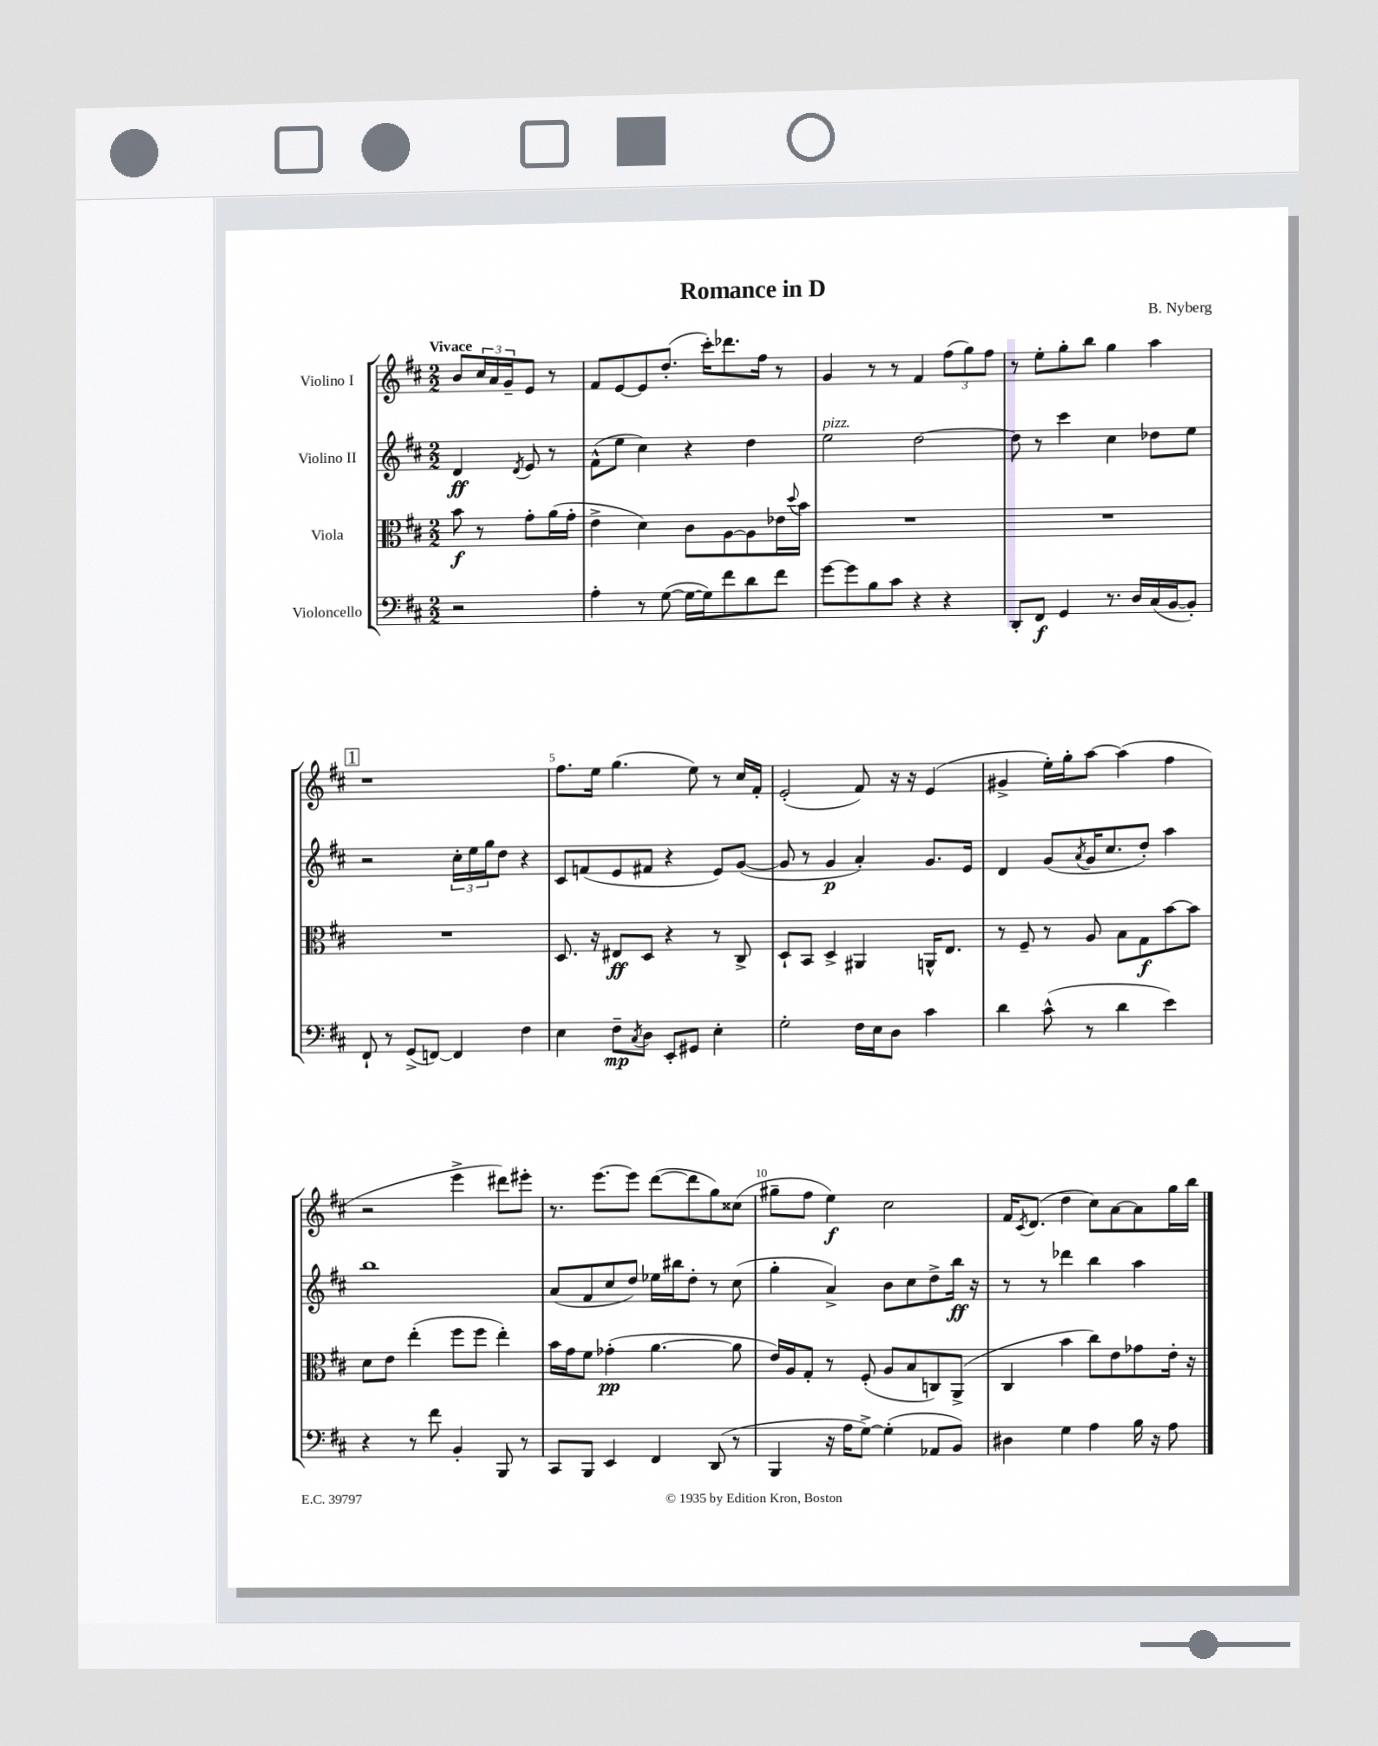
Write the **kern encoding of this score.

**kern	**dynam	**kern	**dynam	**kern	**dynam	**kern	**dynam
*part4	*part4	*part3	*part3	*part2	*part2	*part1	*part1
*staff4	*staff4	*staff3	*staff3	*staff2	*staff2	*staff1	*staff1
*I"Violoncello	*	*I"Viola	*	*I"Violino II	*	*I"Violino I	*
*clefF4	*	*clefC3	*	*clefG2	*	*clefG2	*
*k[f#c#]	*	*k[f#c#]	*	*k[f#c#]	*	*k[f#c#]	*
*M2/2	*	*M2/2	*	*M2/2	*	*M2/2	*
=	=	=	=	=	=	=	=
!	!	!	!	!	!	!LO:TX:a:B:t=Vivace	!
2r	.	8b\	f	4d/	ff	8b/L	.
.	.	8r	.	.	.	24cc#/L	.
.	.	.	.	.	.	24a/	.
.	.	.	.	.	.	24g~/J	.
.	.	.	.	8qd/	.	.	.
.	.	8g'\L	.	8e/	.	8e/J	.
.	.	(16a\L	.	8r	.	8r	.
.	.	16g'\JJ	.	.	.	.	.
=1	=1	=1	=1	=1	=1	=1	=1
4A'\	.	4e^\	.	(8f#^^\L	.	8f#/L	.
.	.	.	.	8ee\J	.	[8e/	.
8r	.	4d\)	.	4cc#\)	.	8e/]	.
([8G\	.	.	.	.	.	(8.dd'/J	.
16G\LL_	.	8c#\L	.	4r	.	.	.
16G\J])	.	.	.	.	.	16ccc#'\KL)	.
8f#\	.	[8A\	.	.	.	8.ddd-X\	.
8d\	.	8A\]	.	4dd\	.	.	.
.	.	.	.	.	.	16ff#\Jk	.
8f#\J	.	16e-X\L	.	.	.	8r	.
.	.	8qqdd/	.	.	.	.	.
.	.	16b\JJ	.	.	.	.	.
=2	=2	=2	=2	=2	=2	=2	=2
!	!	!	!	!LO:TX:a:i:t=pizz.	!	!	!
[8g\L	.	1r	.	2ee\	.	4g/	.
8g\]	.	.	.	.	.	.	.
8B\	.	.	.	.	.	8r	.
8c#\J	.	.	.	.	.	8r	.
4r	.	.	.	[2dd\	.	4f#/	.
4r	.	.	.	.	.	(12ff#\L	.
.	.	.	.	.	.	12gg\)	.
.	.	.	.	.	.	12ff#\J	.
=3	=3	=3	=3	=3	=3	=3	=3
8DD'/L	.	1r	.	8dd\]	.	8r	.
8FF#/J	f	.	.	8r	.	8ee'\L	.
4GG/	.	.	.	4ccc#\	.	8gg'\	.
.	.	.	.	.	.	8bb\J	.
8.r	.	.	.	4cc#\	.	4gg\	.
16D/LL	.	.	.	.	.	.	.
(16C#/	.	.	.	8dd-X\L	.	4aa\	.
[16BB/J	.	.	.	.	.	.	.
8BB'/J])	.	.	.	8ee\J	.	.	.
!!LO:LB:g=z
!!LO:REH:place=s1:t=1
=4	=4	=4	=4	=4	=4	=4	=4
8FF#`/	.	1r	.	2r	.	1r	.
8r	.	.	.	.	.	.	.
(8GG^/L	.	.	.	.	.	.	.
[8FFn/J)	.	.	.	.	.	.	.
4FF/]	.	.	.	24cc#'\LL	.	.	.
.	.	.	.	24ee\	.	.	.
.	.	.	.	24gg\J	.	.	.
.	.	.	.	8dd\J	.	.	.
4F#\	.	.	.	4r	.	.	.
=5	=5	=5	=5	=5	=5	=5	=5
4E\	.	8.D/	.	8c#/L	.	8.ff#\L	.
.	.	.	.	(8fn/	.	.	.
.	.	16r	.	.	.	16ee\Jk	.
8F#~\L	mp	8E#X/L	ff	8e/	.	(4.gg\	.
8qC#/	.	.	.	.	.	.	.
8D\J	.	8D/J	.	8f#X/J	.	.	.
8EE'/L	.	4r	.	4r	.	.	.
8GG#X/J	.	.	.	.	.	8ee\)	.
4E'\	.	8r	.	8e/L)	.	8r	.
.	.	8C#^/	.	([8g/J	.	16cc#/LL	.
.	.	.	.	.	.	16f#'/JJ	.
=6	=6	=6	=6	=6	=6	=6	=6
2G'\	.	8D`/L	.	8g/]	.	(2e'/	.
.	.	8BB/J	.	8r	.	.	.
.	.	4D^/	.	4g/	p	.	.
16F#\LL	.	4AA#X/	.	4a'/)	.	8f#/)	.
16E\J	.	.	.	.	.	.	.
8D\J	.	.	.	.	.	16r	.
.	.	.	.	.	.	16r	.
4c#\	.	16AAn^^/KL	.	8.g/L	.	(4e/	.
.	.	8.E/J	.	.	.	.	.
.	.	.	.	16e/Jk	.	.	.
=7	=7	=7	=7	=7	=7	=7	=7
4d\	.	8r	.	4d/	.	4g#X^/	.
.	.	8F#~/	.	.	.	.	.
(8c#^^\	.	8r	.	(8g/L	.	16ee'\LL)	.
.	.	.	.	.	.	16gg'\J	.
.	.	.	.	8qa/	.	.	.
8r	.	8A/	.	16g/K	.	[8aa\J	.
.	.	.	.	8.cc#/	.	.	.
4d\	.	8B\L	.	.	.	(4aa\]	.
.	.	8G\	f	8dd'/J)	.	.	.
4e\)	.	[8b\	.	4aa\	.	4ff#\	.
.	.	8b\J]	.	.	.	.	.
!!LO:LB:g=z
=8	=8	=8	=8	=8	=8	=8	=8
4r	.	8d\L	.	1bb	.	2r	.
.	.	8e\J	.	.	.	.	.
8r	.	(4ee'\	.	.	.	.	.
8f#\	.	.	.	.	.	.	.
4BB'/	.	8ff#\L	.	.	.	4eee^\	.
.	.	8ff#\J	.	.	.	.	.
8BBB/	.	4ee'\)	.	.	.	8ddd#X\L)	.
8r	.	.	.	.	.	8eee#X'\J	.
=9	=9	=9	=9	=9	=9	=9	=9
8CC#/L	.	16b\LL	.	(8a/L	.	8.r	.
.	.	16g\J	.	.	.	.	.
8BBB/J	.	8f#\J	.	8f#/	.	.	.
.	.	.	.	.	.	[8.eee\L	.
4EE/	.	(4g-X'\	pp	8cc#/	.	.	.
.	.	.	.	8dd/J)	.	8eee\J]	.
4FF#/	.	[4.a\	.	16ee-X\LL	.	([8ddd\L	.
.	.	.	.	16bb#X\J	.	.	.
.	.	.	.	8dd'\J	.	8ddd\]	.
(8DD/	.	.	.	8r	.	8gg\)	.
8r	.	8a\]	.	(8cc#\	.	(8cc##X\J	.
=10	=10	=10	=10	=10	=10	=10	=10
4BBB/	.	16e/LL)	.	4gg'\	.	8gg#X~\L	.
.	.	16A/J	.	.	.	.	.
.	.	8G'/J	.	.	.	8ff#\J	.
16r	.	8r	.	4a^/)	.	4ee\)	f
16A\KL	.	.	.	.	.	.	.
[8G^\J)	.	(8F#'/	.	.	.	.	.
(4G'\]	.	8A/L	.	8b\L	.	2cc#\	.
.	.	8B/	.	8cc#\	.	.	.
8AA-X/L	.	8Cn/)	.	8dd^\	.	.	.
8BB/J)	.	(8AA^/J	.	16bb\Jk	ff	.	.
.	.	.	.	16r	.	.	.
=11	=11	=11	=11	=11	=11	=11	=11
4D#X\	.	4C#/	.	8r	.	16f#/KL	.
.	.	.	.	.	.	8qc#/	.
.	.	.	.	.	.	(8.d/J	.
.	.	.	.	8r	.	.	.
4G\	.	4b\	.	4ddd-X\	.	4dd\	.
4A\	.	8cc#\L)	.	4bb\	.	8cc#\L)	.
.	.	8e\	.	.	.	[8a\	.
16B\	.	8g-X\	.	4aa\	.	8a\]	.
16r	.	.	.	.	.	.	.
8A\	.	16e'\Jk	.	.	.	16gg\L	.
.	.	16r	.	.	.	16bb\JJ	.
==	==	==	==	==	==	==	==
*-	*-	*-	*-	*-	*-	*-	*-
